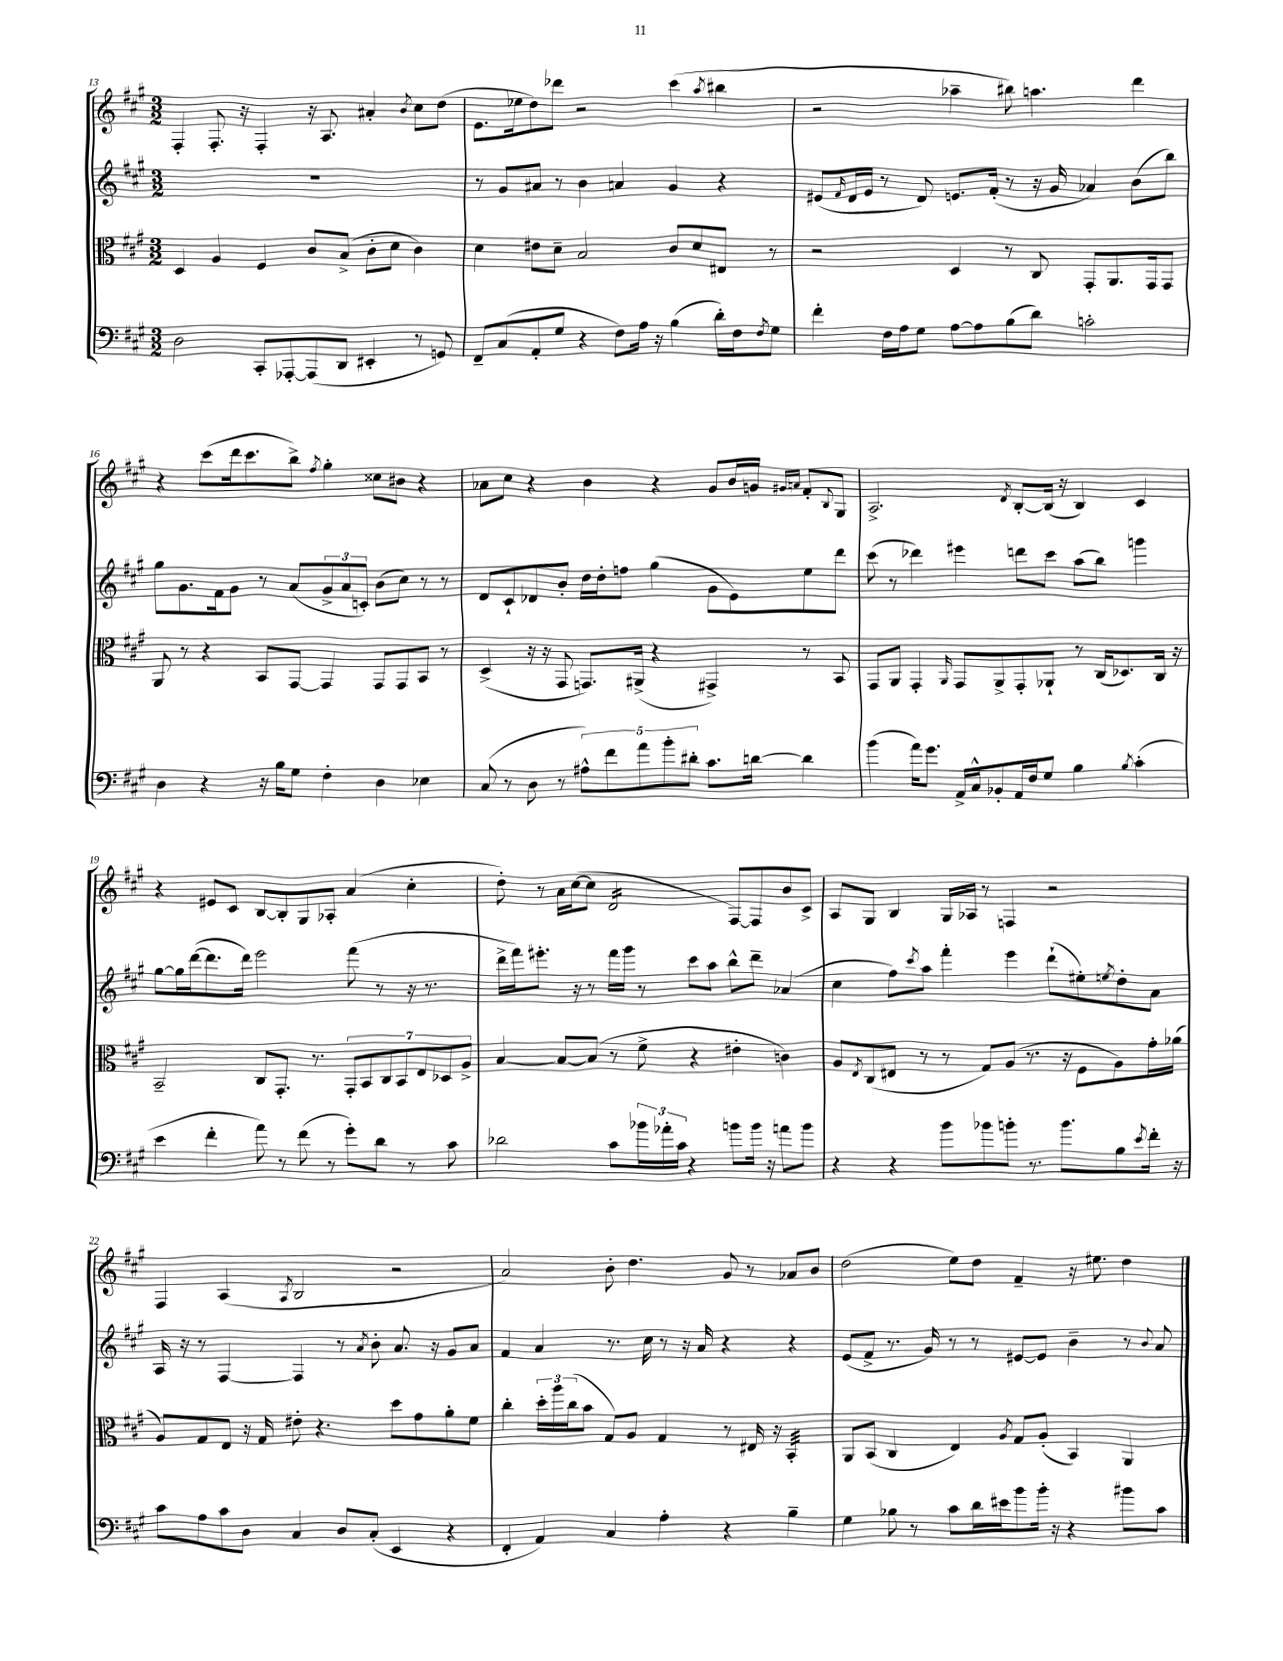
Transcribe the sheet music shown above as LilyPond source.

<<
\new StaffGroup <<
\new Staff = "s0" {
    \clef treble \key a \major \numericTimeSignature \time 3/2
    fis4-. fis8.-. r16 fis4-. r16 a8. ais'4-. \acciaccatura { b'8 } cis''8 d''8( |
    e'8. ees''16 d''8) des'''8 r2 cis'''4( \acciaccatura { a''8 } bis''4 |
    r2 aes''4-- bis''8) a''4. d'''4 |
    r4 cis'''8( d'''16 cis'''8. b''8->) \acciaccatura { fis''8 } gis''4-. cisis''8 bis'8 r4 |
    aes'8 cis''8 r4 b'4 r4 gis'8 b'16 g'16 \grace { gis'16 a'16 } fis'8-. \appoggiatura { b8 } gis8 |
    a2.-> \acciaccatura { d'8 } b8~-. b16( r16 b4) cis'4 |
    r4 eis'8 cis'8 b8~ b8-. gis8 aes8-. a'4( cis''4-. |
    d''8-.) r8 a'16 cis''16~( cis''8 d'2:16 fis8~) fis8 b'8 cis'8-> |
    a8 gis8 b4 gis16 aes16 r8 f4 r2 |
    fis4 a4( \acciaccatura { a8 } b2 r2 |
    a'2) b'8-. d''4. gis'8 r8 aes'8 b'8 |
    d''2( e''8) d''8 fis'4-- r16 eis''8. d''4 \bar "|." |
}
\new Staff = "s1" {
    \clef treble \key a \major \numericTimeSignature \time 3/2
    R1. |
    r8 gis'8 ais'8 r8 b'4 a'4 gis'4 r4 |
    eis'8( \grace { fis'16 } d'16 eis'16 r8 d'8) e'8. fis'16-.( r8 r16 gis'16 aes'4) b'8( b''8) |
    gis''8 gis'8. fis'16 gis'8 r8 a'8( \tuplet 3/2 { gis'8-> a'8 c'8-.) } b'8( cis''8) r8 r8 |
    d'8 cis'8-! des'8 b'8-. d''16 d''16-. f''8 gis''4( gis'8 e'8) e''8 d'''8 |
    cis'''8( r8 des'''4) eis'''4 d'''8 cis'''8 a''8( b''8) g'''4 |
    gis''8~ gis''16 d'''16~( d'''8. d'''16) e'''2 fis'''8( r8 r16 r8. |
    d'''16-> fis'''16) eis'''8.-. r16 r8 fis'''16 gis'''16 r8 cis'''8 a''8 b''8-^ d'''8-- aes'4( |
    cis''4 fis''8) \acciaccatura { cis'''8 } a''8 fis'''4-. e'''4 d'''8-!( eis''8-.) \acciaccatura { e''8 } d''8-. a'8 |
    a16 r16 r8 fis4~ fis4 r8 \acciaccatura { a'8 } b'8-. a'8. r16 gis'8 a'8 |
    fis'4 a'4 r8. cis''16 r8 r16 a'16 r4 r4 |
    e'8( fis'8-> r8. gis'16) r8 r8 eis'8~ eis'8 b'4-- r8 \appoggiatura { b'8 } a'8 \bar "|." |
}
\new Staff = "s2" {
    \clef alto \key a \major \numericTimeSignature \time 3/2
    d4 a4 fis4 cis'8 b8->( cis'8-. d'8 cis'4) |
    d'4 eis'8 d'8-- b2 cis'8 d'8 eis8 r8 |
    r2 d4 r8 cis8 gis,8-. a,8. gis,16 gis,8 |
    a,8 r8 r4 b,8 gis,8~ gis,4 gis,8 gis,8 b,8 r8 |
    d4->( r16 r16 gis,8 g,8.) ais,16->( r4 gis,4->) r8 b,8 |
    gis,8 a,8 gis,4-. \grace { a,16 } gis,8 a,8-> gis,8-. aes,8-! r8 cis16( des8.) cis16 r16 |
    b,2-- cis8 gis,8.-. r8. \tuplet 7/4 { gis,8-. b,8 cis8 b,8 e8 des8 a8-> } |
    b4~ b8~ b8( r8 fis'8-> r4 eis'4-. c'4) |
    a8 \acciaccatura { e8 } cis8( eis8 r8 r8 gis8) a8( r8. r16 fis8 a8) gis'16-. aes'16( |
    a8) gis8 e8 r16 gis16 eis'8-. r4. d''8 gis'8 a'8-. fis'8 |
    cis''4-. \tuplet 3/2 { d''16-. a''16 cis''16( } b'8 gis8) a8 gis4 r8 eis16 r16 b,4:32-. |
    a,8 b,8( cis4 e4) \acciaccatura { a8 } gis8 a8-.( b,4) a,4 \bar "|." |
}
\new Staff = "s3" {
    \clef bass \key a \major \numericTimeSignature \time 3/2
    d2 cis,8-. aes,,8~-. aes,,8( d,8 eis,4-. r8 g,8) |
    fis,8-- cis8( a,8-. gis8 r4 fis8) a16 r16 b4( d'16-.) fis16 \acciaccatura { fis8 } gis8 |
    fis'4-. fis16 a16 gis8 a8~ a8 b8( d'8) c'2-. |
    d4 r4 r16 b16 gis8 fis4-. d4 ees4 |
    cis8( r8 d8 r8 \tuplet 5/4 { ais8-^) fis'8 a'8 b'8-. dis'8-. } cis'8. d'16~ d'4 |
    b'4( a'16) gis'8. a,16-> cis16-^ bes,8-. a,16 fis16 gis8 b4 \acciaccatura { b8 } cis'4-.( |
    e'4 fis'4-. a'8) r8 fis'8( r8 gis'8-.) d'8 r8 cis'8 |
    des'2 cis'8 \tuplet 3/2 { bes'16 aes'16-. cis'16 } r4 b'8 b'16 r16 a'8 b'8 |
    r4 r4 b'8 bes'8 b'8-. r8. b'8. b8 \acciaccatura { e'8 } fis'16-. r16 |
    cis'8 a8 cis'8 d8 cis4 d8 cis8-.( e,4 r4 |
    fis,4-. a,4) cis4 a4-. r4 b4-- |
    gis4 bes8 r8 cis'8 d'16 eis'16 b'8 b'16-. r16 r4 bis'8 cis'8 \bar "|." |
}
>>
>>
\layout { \context { \Score currentBarNumber = #13 } }
